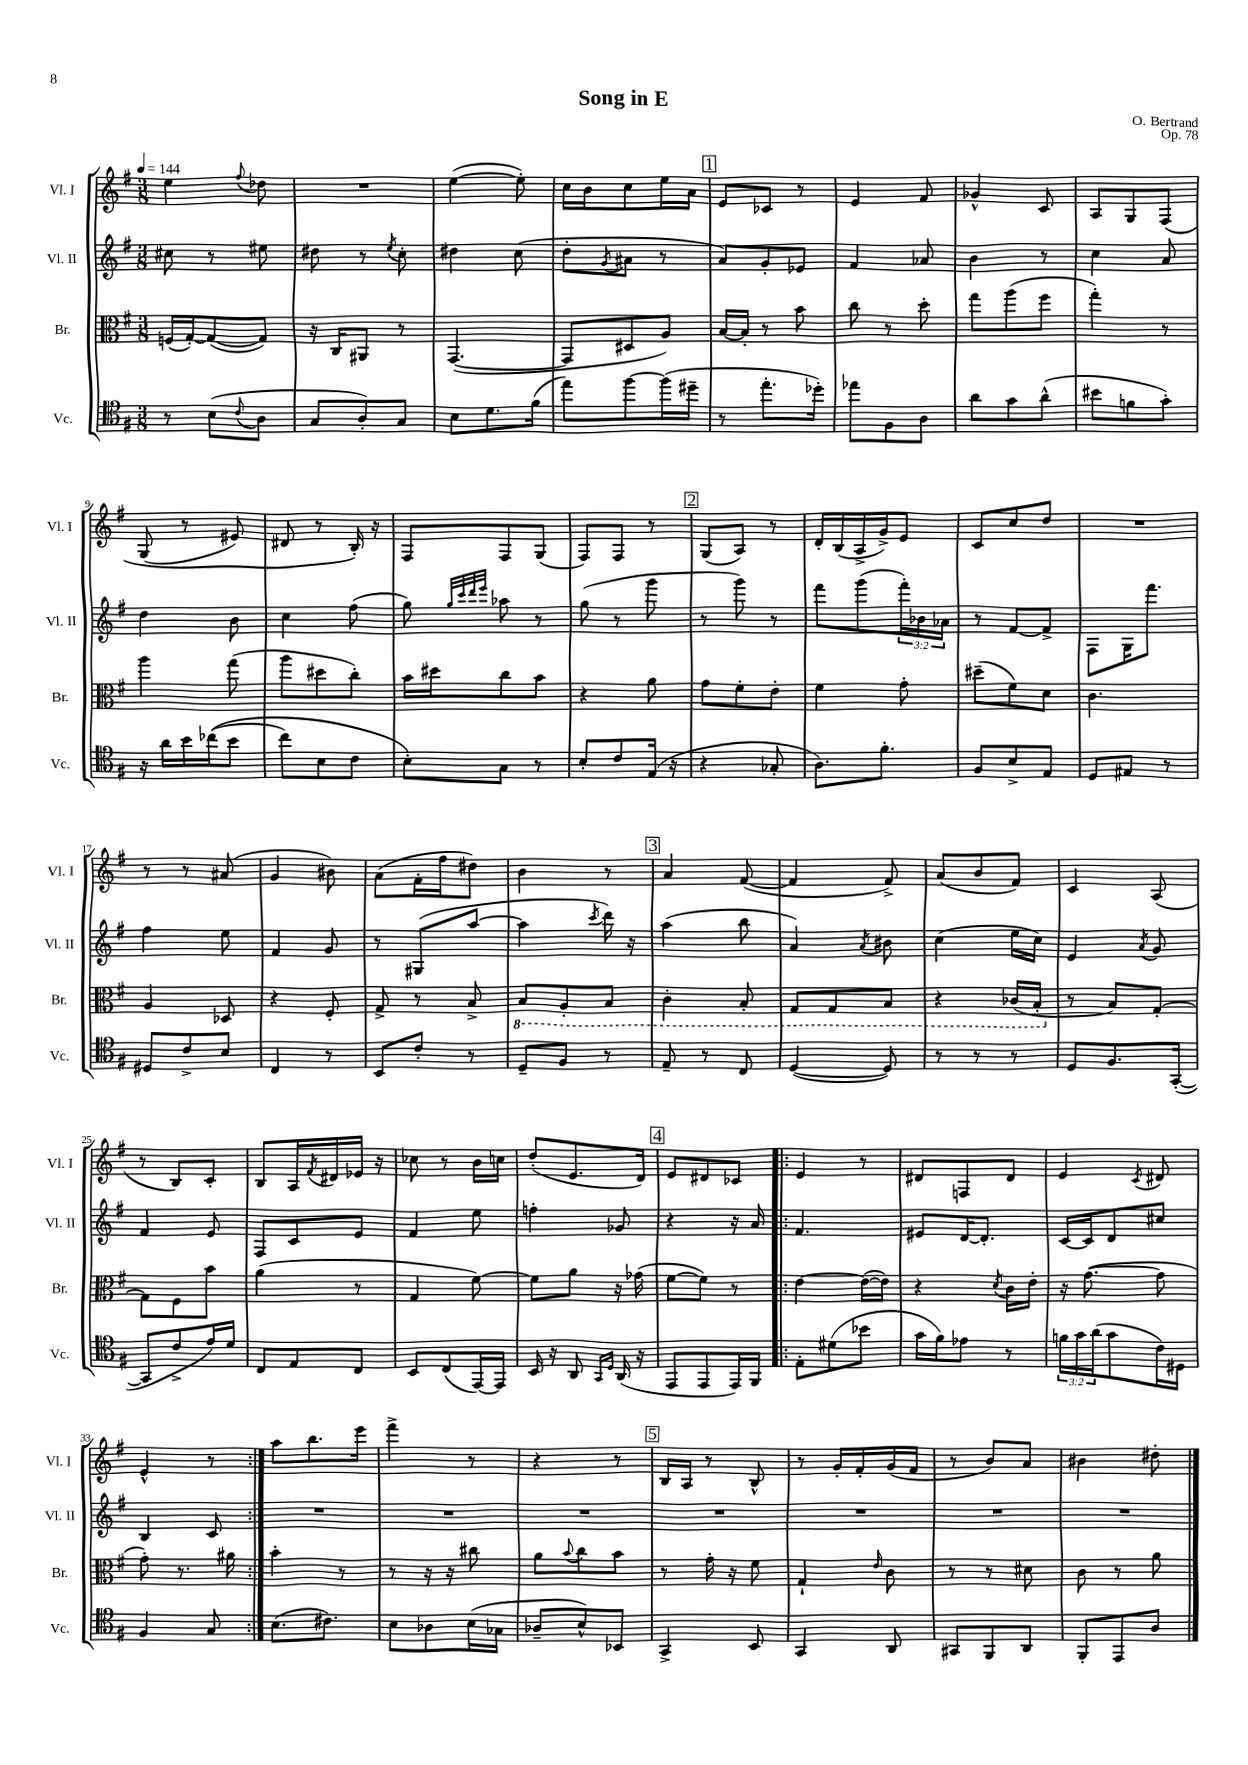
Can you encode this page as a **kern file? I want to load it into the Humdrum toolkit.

**kern	**kern	**kern	**kern
*part4	*part3	*part2	*part1
*staff4	*staff3	*staff2	*staff1
*I"Vc.	*I"Br.	*I"Vl. II	*I"Vl. I
*I'Vc.	*I'Br.	*I'Vl. II	*I'Vl. I
*clefC4	*clefC3	*clefG2	*clefG2
*k[f#]	*k[f#]	*k[f#]	*k[f#]
*M3/8	*M3/8	*M3/8	*M3/8
*MM144	*MM144	*MM144	*MM144
=1	=1	=1	=1
8r	(16Fn/LL	8cc#X\	4ee\
.	[16G'/J)	.	.
(8B\L	(8G/_	8r	.
8qqc/	.	.	8qqff#/
8A\J	8G/J])	8ee#X\	8dd-X\
=2	=2	=2	=2
8G/L	16r	8dd#X\	4.r
.	16C/KL	.	.
8A'/)	8AA#X/J	8r	.
.	.	8qee/	.
8G/J	8r	8cc'\	.
=3	=3	=3	=3
8B\L	([4.GG/	4dd#X\	([4ee\
8.d\	.	.	.
.	.	(8cc\	8ee'\])
(16f#\Jk	.	.	.
=4	=4	=4	=4
8ee\L)	8GG/L]	8dd'\L	16cc\LL
.	.	.	16b\J
.	.	8qg/	.
[8ff#\	8D#X/	8a#X\J	8cc\
(16ff#\L]	8A/J)	8r	16ee\L
16dd#X~\JJ	.	.	16a\JJ
!!LO:REH:place=s1:t=1
=5	=5	=5	=5
8r	[16B/LL	8a/L)	8e/L
.	16B'/JJ]	.	.
8.ee'\L	8r	8g'/	8c-X/J
.	8b\	8e-X/J	8r
16dd-X'\Jk)	.	.	.
=6	=6	=6	=6
8ee-X\L	8cc\	4f#/	4e/
8F#\	8r	.	.
8A\J	8dd'\	8a-X/	8f#/
=7	=7	=7	=7
8a\L	8gg\L	4b\	4g-X^^/
8g\	(8aa\	.	.
(8a^^\J	8ff#\J	8r	8c/
=8	=8	=8	=8
8b#X\L	4gg'\)	4cc\	8A/L
8fn\	.	.	8G/
8g'\J)	8r	8a/	(8F#/J
!!LO:LB:g=z
=9	=9	=9	=9
16r	4aa\	4dd\	(8G/
16a\LL	.	.	.
16b\	.	.	8r
((16cc-X\J	.	.	.
8b\J	(8gg\	8b\	8e#X/)
=10	=10	=10	=10
8cc\L)	8aa\L	4cc\	8d#X/
8B\	8dd#X\	.	8r
8c\J	8cc'\J)	(8ff#\	16B'/)
.	.	.	16r
=11	=11	=11	=11
8B'\L)	16b\LL	8gg\)	8F#/L
.	16dd#X\J	.	.
.	.	32qqgg/LLL	.
.	.	32qqccc/	.
.	.	32qqddd/	.
.	.	32qqeee/JJJ	.
8G\J	8cc\	8aa-X\	8F#/
8r	8b\J	8r	(8G/J
=12	=12	=12	=12
8B'/L	4r	(8gg\	8F#/L)
8c/	.	8r	8F#/J
(16E/Jk	8a\	8ggg\	8r
16r	.	.	.
!!LO:REH:place=s1:t=2
=13	=13	=13	=13
4r	8g\L	8r	(8G/L
.	8f#'\	8ggg\)	8A/J)
8G-X'/	8e'\J	8r	8r
=14	=14	=14	=14
8.A\L)	4f#\	8fff#\L	16d'/LL
.	.	.	(16B/
.	.	(8ggg\	16A^/
8.f#'\J	.	.	16g^/J)
.	8g'\	24fff#'\L)	8e/J
.	.	24b-X\	.
.	.	24a-X\JJ	.
=15	=15	=15	=15
8F#/L	(8dd#X~\L	8r	8c/L
8B^/	8f#\)	[8f#/L	8cc/
8E/J	8d\J	8f#^/J]	8dd/J
=16	=16	=16	=16
8D/L	4.c\	8F#\L	4.r
8E#X/J	.	16G\K	.
.	.	8.fff#\J	.
8r	.	.	.
!!LO:LB:g=z
=17	=17	=17	=17
8D#X/L	4A/	4ff#\	8r
8c^/	.	.	8r
8B/J	8D-X/	8ee\	(8a#X/
=18	=18	=18	=18
4C/	4r	4f#/	4g/
8r	8F#'/	8g/	8b#X\)
=19	=19	=19	=19
8BB/L	8G^/	8r	(8a\L
8c'/J	8r	(8G#X/L	16f#'\L
.	.	.	16ff#\J
8r	8B^/	[8aa/J	8dd#X\J)
=20	=20	=20	=20
*	*8ba	*	*
8D~/L	8BB/L	4aa\]	4b\
8F#/J	8AA'/	.	.
.	.	8qccc/	.
8r	8BB/J	16ddd\)	8r
.	.	16r	.
!!LO:REH:place=s1:t=3
=21	=21	=21	=21
8E~/	4C'\	(4aa\	4a/
8r	.	.	.
8C/	8BB'/	8bb\	([8f#/
=22	=22	=22	=22
([4D/	8GG/L	4a/)	4f#/]
.	8GG/	.	.
.	.	8qa/	.
8D/])	8BB/J	8b#X\	8f#^/)
=23	=23	=23	=23
8r	4r	(4cc\	(8a/L
8r	.	.	8b/
8r	(16C-X/LL	16ee\LL	8f#/J)
.	16BB'/JJ	16cc\JJ)	.
=24	=24	=24	=24
*	*X8ba	*	*
8D/L	8r	4e/	4c/
8.F#/	8B/L)	.	.
.	.	8qa/	.
.	[8G'/J	8g/	(8A/
([16GG'/Jk	.	.	.
!!LO:LB:g=z
=25	=25	=25	=25
8GG/L]	8G\L]	4f#/	8r
8c^/	8F#\	.	8B/L)
16e/L)	8b\J	8e/	8c'/J
16d/JJ	.	.	.
=26	=26	=26	=26
8C/L	(4a\	8F#/L	8B/L
8E/	.	8c/	16A/L
.	.	.	8qf#/
.	.	.	16d#X/
8C/J	8r	8e/J	16e-X/JJ
.	.	.	16r
=27	=27	=27	=27
8BB/L	4G/	4f#/	8cc-X\
(8C/	.	.	8r
[16EE/L)	[8f#\)	8ee\	16b\LL
16EE/JJ]	.	.	16ccn\JJ
=28	=28	=28	=28
16BB/	8f#\L]	4ffn'\	(8dd'/L
16r	.	.	.
8AA/	8a\J	.	8.e/
16qqGG/LL	.	.	.
16qqD/JJ	.	.	.
(16AA/	16r	8g-X/	.
16r	(16g-X\	.	16d/Jk)
!!LO:REH:place=s1:t=4
=29	=29	=29	=29
8EE/L	[8f#\L	4r	8e/L
8EE/	8f#\J])	.	8d#X/
16EE/L)	8r	16r	8c-X/J
16FF#/JJ	.	16a/	.
=30!|:	=30!|:	=30!|:	=30!|:
8E'\L	[4e\	4.f#/	4e/
(8d#X\	.	.	.
8b-X\J	(16e\LL_	.	8r
.	16e\JJ])	.	.
=31	=31	=31	=31
16g\LL	4r	8e#X/L	8d#X/L
16f#\J)	.	.	.
8e-X\J	.	[16d/K	8Fn/
.	.	8.d'/J]	.
.	8qd/	.	.
8r	16c\LL	.	8d#/J
.	16e'\JJ	.	.
=32	=32	=32	=32
24fn\LL	16r	[16c/LL	4e/
24g\	.	.	.
.	([8.g\	16c/J]	.
(24a\J	.	.	.
8g\	.	8d/	.
.	.	.	8qc/
16c\L)	8g\]	8cc#X/J	8d#X/
16D#X\JJ	.	.	.
!!LO:LB:g=z
=33	=33	=33	=33
4F#/	8g'\)	4B/	4e^^/
.	8.r	.	.
8G/	.	8c/	8r
.	16a#X\	.	.
=34:|!	=34:|!	=34:|!	=34:|!
(8.B\L	4b'\	4.r	8aa\L
.	.	.	8.bb\
8.c#X\J)	.	.	.
.	8r	.	.
.	.	.	16eee\Jk
=35	=35	=35	=35
8B\L	8r	4.r	4fff#^\
8A-X\	16r	.	.
.	16r	.	.
(16B\L	8cc#X\	.	8r
16G-X\JJ	.	.	.
=36	=36	=36	=36
8A-X~/L	8a\L	4.r	4r
.	8qqb/	.	.
8B^^/)	8cc\	.	.
8BB-X/J	8b\J	.	8r
!!LO:REH:place=s1:t=5
=37	=37	=37	=37
4GG^/	8r	4.r	16B/LL
.	.	.	16A/JJ
.	16g'\	.	8r
.	16r	.	.
8BB/	8f#\	.	8B^^/
=38	=38	=38	=38
4GG/	4G`/	4.r	8r
.	.	.	16g'/LL
.	.	.	16f#'/
.	16qqe/	.	.
8AA/	8c\	.	(16g/
.	.	.	16f#/JJ
=39	=39	=39	=39
8GG#X/L	8r	4.r	8r
8FF#/	8r	.	8b/L)
8AA/J	8d#X\	.	8a/J
=40	=40	=40	=40
8FF#'/L	8c\	4.r	4b#X\
8EE/	8r	.	.
8A/J	8a\	.	8dd#X'\
==	==	==	==
*-	*-	*-	*-
